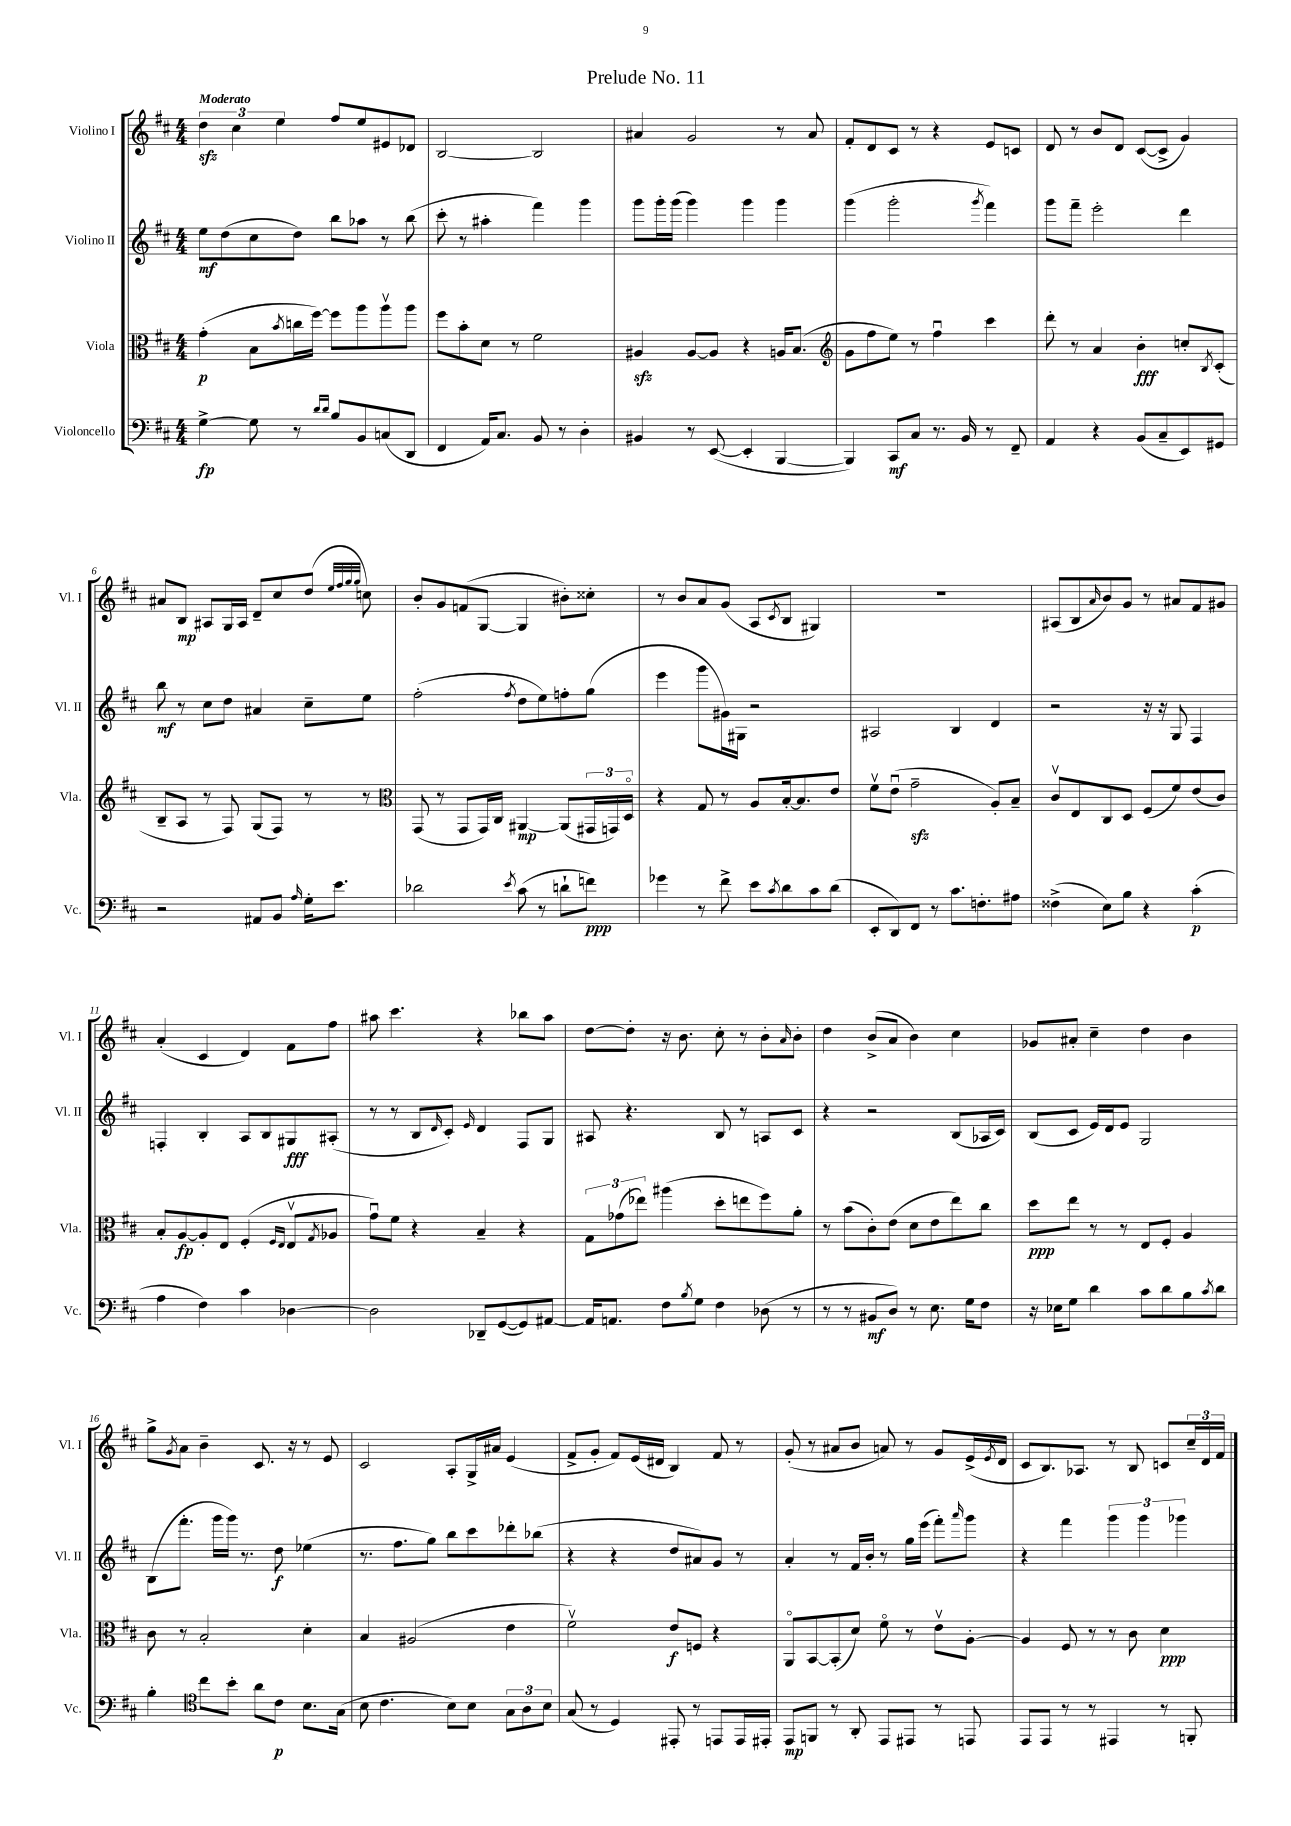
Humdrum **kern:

**kern	**dynam	**kern	**dynam	**kern	**dynam	**kern	**dynam
*part4	*part4	*part3	*part3	*part2	*part2	*part1	*part1
*staff4	*staff4	*staff3	*staff3	*staff2	*staff2	*staff1	*staff1
*I"Violoncello	*	*I"Viola	*	*I"Violino II	*	*I"Violino I	*
*I'Vc.	*	*I'Vla.	*	*I'Vl. II	*	*I'Vl. I	*
*clefF4	*	*clefC3	*	*clefG2	*	*clefG2	*
*k[f#c#]	*	*k[f#c#]	*	*k[f#c#]	*	*k[f#c#]	*
*M4/4	*	*M4/4	*	*M4/4	*	*M4/4	*
=1	=1	=1	=1	=1	=1	=1	=1
!	!	!	!	!	!	!LO:TX:a:B:t=Moderato	!
[4G^\	fp	(4g'\	p	8ee\L	mf	6ddzz\	.
.	.	.	.	(8dd\	.	.	.
.	.	.	.	.	.	6cc#\	.
8G\]	.	8B\L	.	8cc#\	.	.	.
.	.	.	.	.	.	6ee\	.
.	.	8qb/	.	.	.	.	.
8r	.	16ccn\L	.	8dd\J)	.	.	.
.	.	[16ff#\JJ)	.	.	.	.	.
16qqd/LL	.	.	.	.	.	.	.
16qqd/JJ	.	.	.	.	.	.	.
8B/L	.	8ff#\L]	.	8bb\L	.	8ff#/L	.
8BB/	.	8aa\	.	8aa-X\J	.	8ee/	.
(8Cn/	.	8aav\	.	8r	.	8e#X/	.
8DD/J	.	8aa\J	.	(8bb\	.	8d-X/J	.
=2	=2	=2	=2	=2	=2	=2	=2
4FF#/	.	8ff#\L	.	8ccc#'\	.	[2B/	.
.	.	8b'\	.	8r	.	.	.
16AA/KL)	.	8d\J	.	4aa#X'\	.	.	.
8.C#/J	.	.	.	.	.	.	.
.	.	8r	.	.	.	.	.
8BB/	.	2f#\	.	4fff#\)	.	2B/]	.
8r	.	.	.	.	.	.	.
4D'\	.	.	.	4ggg\	.	.	.
=3	=3	=3	=3	=3	=3	=3	=3
4BB#X/	.	4A#Xzz/	.	8ggg\L	.	4a#X/	.
.	.	.	.	16ggg'\L	.	.	.
.	.	.	.	(16ggg\JJ	.	.	.
8r	.	[8A#/L	.	4ggg\)	.	2g/	.
([8EE/	.	8A#/J]	.	.	.	.	.
4EE'/]	.	4r	.	4ggg\	.	.	.
[4BBB/	.	16An/KL	.	4ggg\	.	8r	.
.	.	(8.B/J	.	.	.	.	.
.	.	.	.	.	.	8a#/	.
=4	=4	=4	=4	=4	=4	=4	=4
*	*	*clefG2	*	*	*	*	*
4BBB/])	.	8g\L	.	(4ggg\	.	8f#'/L	.
.	.	8ff#\	.	.	.	8d/	.
8CC#/L	mf	8ee\J)	.	2ggg'\	.	8c#/J	.
8C#/J	.	8r	.	.	.	8r	.
8.r	.	4ff#u\	.	.	.	4r	.
16BB/	.	.	.	.	.	.	.
.	.	.	.	8qggg/	.	.	.
8r	.	4ccc#\	.	4fff#\)	.	8e/L	.
8FF#~/	.	.	.	.	.	8cn/J	.
=5	=5	=5	=5	=5	=5	=5	=5
4AA/	.	8ddd'\	.	8ggg\L	.	8d/	.
.	.	8r	.	8fff#~\J	.	8r	.
4r	.	4a/	.	2eee'\	.	8b/L	.
.	.	.	.	.	.	8d/J	.
(8BB/L	.	4b'\	fff	.	.	([8c#/L	.
8C#~/	.	.	.	.	.	8c#^/J]	.
8EE/)	.	8ccn'/L	.	4ddd\	.	4g/)	.
.	.	8qB/	.	.	.	.	.
8GG#X/J	.	(8c#'/J	.	.	.	.	.
!!LO:LB:g=z
=6	=6	=6	=6	=6	=6	=6	=6
2r	.	8B~/L	.	8bb\	mf	8a#X/L	.
.	.	8A/J	.	8r	.	8B/J	mp
.	.	8r	.	8cc#\L	.	8A#X/L	.
.	.	8F#/)	.	8dd\J	.	16G/L	.
.	.	.	.	.	.	16A#/JJ	.
8AA#X/L	.	(8G/L	.	4a#X/	.	8d~/L	.
8BB/J	.	8F#/J)	.	.	.	8cc#/	.
16qqA/	.	.	.	.	.	.	.
16G'\KL	.	8r	.	8cc#~\L	.	(8dd/J	.
8.e\J	.	.	.	.	.	.	.
.	.	.	.	.	.	32qqee/LLL	.
.	.	.	.	.	.	32qqff#/	.
.	.	.	.	.	.	32qqgg/	.
.	.	.	.	.	.	32qqgg/JJJ	.
.	.	8r	.	8ee\J	.	8ccn\)	.
=7	=7	=7	=7	=7	=7	=7	=7
*	*	*clefC3	*	*	*	*	*
2d-X\	.	(8GG/	.	(2ff#'\	.	8b'/L	.
.	.	8r	.	.	.	8g/	.
.	.	8GG/L	.	.	.	(8fn/	.
.	.	16GG/L)	.	.	.	[8G/J	.
.	.	16C#/JJ	.	.	.	.	.
8qe/	.	.	.	8qff#/	.	.	.
(8c#\	.	[4AA#X/	mp	8dd\L	.	4G/]	.
8r	.	.	.	8ee\)	.	.	.
8dn`\L	.	(8AA#/L]	.	8ffn'\	.	8b#X'\L)	.
8fn\J)	ppp	24GG#X/L	.	(8gg\J	.	8cc##X'\J	.
.	.	24GGn/)	.	.	.	.	.
.	.	24D/JJ	.	.	.	.	.
=8	=8	=8	=8	=8	=8	=8	=8
4g-X\	.	4r	.	4eee\	.	8r	.
.	.	.	.	.	.	8b/L	.
8r	.	8G/	.	8ggg\L	.	8a/	.
8f#^\	.	8r	.	16g#X\L)	.	(8g/J	.
.	.	.	.	16G#X\JJ	.	.	.
8e\L	.	8A/L	.	2r	.	8A/L	.
8qc#/	.	.	.	.	.	8qc#/	.
8d\	.	[16B'/k	.	.	.	8B/J	.
.	.	8.B/]	.	.	.	.	.
8c#\	.	.	.	.	.	4G#X/)	.
(8d\J	.	8e/J	.	.	.	.	.
=9	=9	=9	=9	=9	=9	=9	=9
8EE'/L	.	8f#v\L	.	2A#X/	.	1r	.
8DD/)	.	(8eu\J	.	.	.	.	.
8FF#/J	.	2gzz~\	.	.	.	.	.
8r	.	.	.	.	.	.	.
8.c#\L	.	.	.	4B/	.	.	.
8.Fn'\	.	.	.	.	.	.	.
.	.	8A'/L)	.	4d/	.	.	.
8A#X\J	.	8B~/J	.	.	.	.	.
=10	=10	=10	=10	=10	=10	=10	=10
(4F##X^\	.	8c#v/L	.	2r	.	(8A#X/L	.
.	.	8E/	.	.	.	8B/	.
.	.	.	.	.	.	16qqa/	.
8E\L)	.	8C#/	.	.	.	8b/)	.
8B\J	.	8D/J	.	.	.	8g/J	.
4r	.	(8F#/L	.	16r	.	8r	.
.	.	.	.	16r	.	.	.
.	.	8f#/)	.	8G/	.	8a#X/L	.
(4c#'\	p	(8e/	.	4F#/	.	8f#/	.
.	.	8c#/J)	.	.	.	8g#X/J	.
!!LO:LB:g=z
=11	=11	=11	=11	=11	=11	=11	=11
4A\	.	8B'/L	.	4Fn'/	.	(4a'/	.
.	.	[8A/	fp	.	.	.	.
4F#\)	.	8A'/]	.	4B'/	.	4c#/	.
.	.	8E/J	.	.	.	.	.
4c#\	.	(4F#'/	.	8A/L	.	4d/)	.
.	.	.	.	8B/	.	.	.
.	.	16qqF#/LL	.	.	.	.	.
.	.	16qqE/JJ	.	.	.	.	.
[4D-X\	.	8Ev/L	.	8G#X/	fff	8f#\L	.
.	.	8qG/	.	.	.	.	.
.	.	8A-X/J	.	(8A#X'/J	.	8ff#\J	.
=12	=12	=12	=12	=12	=12	=12	=12
2D-\]	.	8gu\L)	.	8r	.	8aa#X\	.
.	.	8f#\J	.	8r	.	4.ccc#\	.
.	.	4r	.	8B/L	.	.	.
.	.	.	.	16qqd/	.	.	.
.	.	.	.	8c#'/J)	.	.	.
.	.	.	.	16qqe/	.	.	.
8DD-X~/L	.	4B~/	.	4d/	.	4r	.
([8GG/	.	.	.	.	.	.	.
8GG/])	.	4r	.	8F#/L	.	8bb-X\L	.
[8AA#X/J	.	.	.	8G/J	.	8aa#\J	.
=13	=13	=13	=13	=13	=13	=13	=13
16AA#/KL]	.	12G\L	.	8A#X/	.	[8dd\L	.
8.AAn/J	.	.	.	.	.	.	.
.	.	(12g-X\	.	.	.	.	.
.	.	.	.	4.r	.	8dd'\J]	.
.	.	12ee-X\J)	.	.	.	.	.
8F#\L	.	(4aa#X\	.	.	.	16r	.
.	.	.	.	.	.	8.b\	.
8qB/	.	.	.	.	.	.	.
8G\J	.	.	.	.	.	.	.
4F#\	.	8dd'\L	.	8B/	.	8cc#'\	.
.	.	8een\	.	8r	.	8r	.
(8D-X\	.	8ff#\)	.	8An/L	.	8b'\L	.
.	.	.	.	.	.	16qqa/	.
8r	.	8a'\J	.	8c#/J	.	8b'\J	.
=14	=14	=14	=14	=14	=14	=14	=14
8r	.	8r	.	4r	.	4dd\	.
8r	.	(8b\L	.	.	.	.	.
8BB#X/L	mf	8c#'\)	.	2r	.	(8b^/L	.
8D/J)	.	(8e\J	.	.	.	8a/J	.
8r	.	8d\L	.	.	.	4b\)	.
8.E\	.	8e\	.	.	.	.	.
.	.	8ee\)	.	(8B/L	.	4cc#\	.
16G\KL	.	.	.	.	.	.	.
8F#\J	.	8cc#\J	.	16A-X/L	.	.	.
.	.	.	.	16c#/JJ)	.	.	.
=15	=15	=15	=15	=15	=15	=15	=15
16r	.	8dd\L	ppp	(8B/L	.	8g-X/L	.
16E-X\KL	.	.	.	.	.	.	.
8G\J	.	8ee\J	.	8c#/J	.	8a#X'/J	.
4d\	.	8r	.	16e/LL)	.	4cc#~\	.
.	.	.	.	16d/J	.	.	.
.	.	8r	.	8e/J	.	.	.
8c#\L	.	8E/L	.	2G/	.	4dd\	.
8d\	.	8F#'/J	.	.	.	.	.
8B\	.	4A/	.	.	.	4b\	.
8qc#/	.	.	.	.	.	.	.
8d\J	.	.	.	.	.	.	.
!!LO:LB:g=z
=16	=16	=16	=16	=16	=16	=16	=16
4B'\	.	8c#\	.	(8B\L	.	8gg^\L	.
.	.	.	.	.	.	8qg/	.
.	.	8r	.	8.fff#'\J	.	8a\J	.
*clefC4	*	*	*	*	*	*	*
8cc#\L	.	2B'/	.	.	.	4b~\	.
.	.	.	.	16ggg\LL	.	.	.
8b'\J	.	.	.	16ggg\JJ)	.	.	.
.	.	.	.	8.r	.	.	.
8a\L	.	.	.	.	.	8.c#/	.
8c#\J	p	.	.	8dd\	f	.	.
.	.	.	.	.	.	16r	.
8.B\L	.	4d'\	.	(4ee-X\	.	8r	.
.	.	.	.	.	.	8e/	.
(16G\Jk	.	.	.	.	.	.	.
=17	=17	=17	=17	=17	=17	=17	=17
8B\	.	4B/	.	8.r	.	2c#/	.
4.c#\	.	.	.	.	.	.	.
.	.	.	.	8.ff#\L	.	.	.
.	.	(2A#X/	.	.	.	.	.
.	.	.	.	8gg\J)	.	.	.
8B\L)	.	.	.	8bb\L	.	8A'/L	.
8B\J	.	.	.	8ccc#\	.	16G^/L	.
.	.	.	.	.	.	16a#X/JJ	.
12G\L	.	4e\	.	8ddd-X'\	.	(4e/	.
12A\	.	.	.	.	.	.	.
.	.	.	.	(8bb-X\J	.	.	.
12B\J	.	.	.	.	.	.	.
=18	=18	=18	=18	=18	=18	=18	=18
(8G/	.	2f#v\)	.	4r	.	8f#^/L	.
8r	.	.	.	.	.	8g'/J	.
4D/)	.	.	.	4r	.	8f#/L)	.
.	.	.	.	.	.	(16e/L	.
.	.	.	.	.	.	16d#X/JJ	.
8EE#X'/	.	8e/L	f	8dd/L	.	4B/)	.
8r	.	8Fn/J	.	8a#X/)	.	.	.
8EEn/L	.	4r	.	8g/J	.	8f#/	.
16EE/L	.	.	.	8r	.	8r	.
16EE#X'/JJ	.	.	.	.	.	.	.
=19	=19	=19	=19	=19	=19	=19	=19
8EE/L	mp	8AA/L	.	4a'/	.	(8g'/	.
8FFn/J	.	[8BB/	.	.	.	8r	.
8r	.	(8BB'/]	.	8r	.	8a#X/L	.
8AA'/	.	8d/J)	.	16f#/LL	.	8b/J	.
.	.	.	.	16b'/JJ	.	.	.
8EE/L	.	8f#\	.	8r	.	8an/)	.
8EE#X/J	.	8r	.	16gg\LL	.	8r	.
.	.	.	.	(16eee\JJ	.	.	.
8r	.	8ev\L	.	8fff#'\L)	.	8g/L	.
.	.	.	.	16qqaaa/	.	.	.
8EEn/	.	[8A'\J	.	8ggg\J	.	(16e^/L	.
.	.	.	.	.	.	8qe/	.
.	.	.	.	.	.	16d/JJ	.
=20	=20	=20	=20	=20	=20	=20	=20
8EE/L	.	4A/]	.	4r	.	8c#/L	.
8EE/J	.	.	.	.	.	8.B/)	.
8r	.	8F#/	.	4fff#\	.	.	.
.	.	.	.	.	.	8.A-X/J	.
8r	.	8r	.	.	.	.	.
4EE#X/	.	8r	.	6ggg\	.	8r	.
.	.	8c#\	.	.	.	8B/	.
.	.	.	.	6ggg\	.	.	.
8r	.	4d\	ppp	.	.	8cn/L	.
.	.	.	.	6ggg-X\	.	.	.
8FFn'/	.	.	.	.	.	24cc#~/L	.
.	.	.	.	.	.	24d/	.
.	.	.	.	.	.	24f#/JJ	.
==	==	==	==	==	==	==	==
*-	*-	*-	*-	*-	*-	*-	*-
